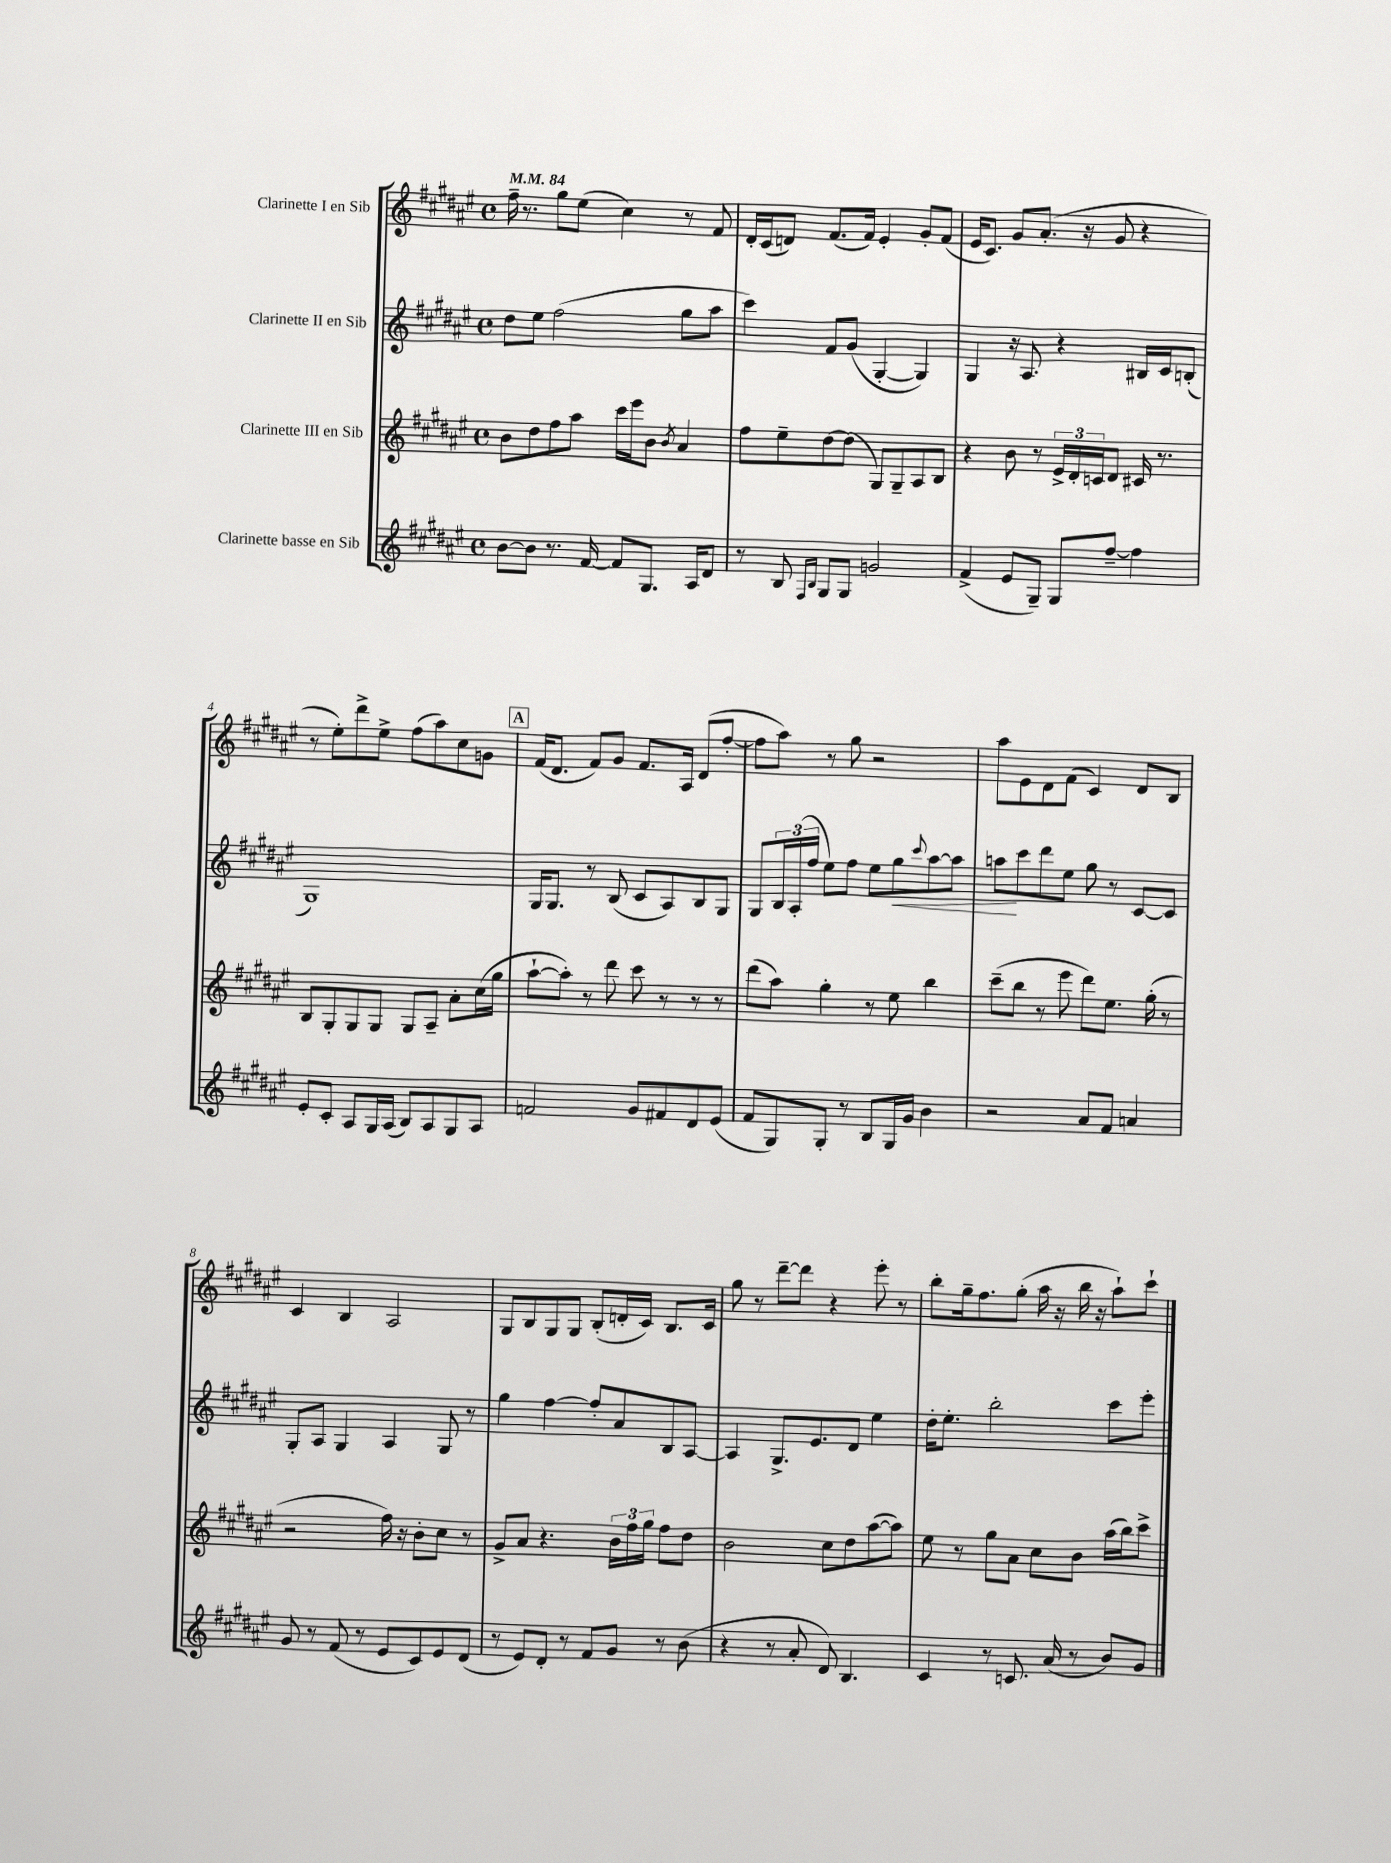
<<
\new StaffGroup <<
\new Staff = "s0" \with { instrumentName = "Clarinette I en Sib" } {
    \clef treble \key fis \major \defaultTimeSignature \time 4/4 \tempo 4 = 84
    fis''16-- r8. gis''8 eis''8( cis''4) r8 fis'8 |
    dis'16-. cis'16( d'8) fis'8.( fis'16) eis'4-. gis'8-. fis'8( |
    eis'16 cis'8.) gis'8 ais'8.-.( r16 gis'8 r4 |
    r8 eis''8-.) dis'''8-> eis''8-> fis''8( ais''8) cis''8 g'8 |
    \mark \markup { \box "A" } fis'16( dis'8. fis'8) gis'8 fis'8. ais16 dis'8( fis''8~-. |
    fis''8 ais''8) r8 gis''8 r2 |
    ais''8 eis'8 dis'8 fis'8( cis'4) dis'8 b8 |
    cis'4 b4 ais2 |
    gis8 b8 gis8 gis8 b8-.( d'16-. cis'16) b8. cis'16 |
    gis''8 r8 dis'''8~-- dis'''8 r4 eis'''8-. r8 |
    b''8-. gis''16-- fis''8. gis''8-.( ais''16 r16 b''16 r16 ais''8-!) cis'''8-! \bar "|." |
}
\new Staff = "s1" \with { instrumentName = "Clarinette II en Sib" } {
    \clef treble \key fis \major \defaultTimeSignature \time 4/4
    dis''8 eis''8 fis''2( gis''8 ais''8 |
    cis'''4) fis'8 gis'8( gis4~-. gis4) |
    gis4 r16 ais8. r4 bis16 cis'16 b8-.( |
    gis1) |
    \mark \markup { \box "A" } gis16 gis8. r8 b8( cis'8 ais8) b8 gis8 |
    gis8 \tuplet 3/2 { b16 ais16-.( fis''16 } eis''8) fis''8 eis''8 gis''8\< \appoggiatura { cis'''8 } ais''8~ ais''8 |
    a''8\! cis'''8 dis'''8 eis''8 gis''8 r8 cis'8~ cis'8 |
    gis8-. ais8 gis4 ais4 gis8 r8 |
    gis''4 fis''4~ fis''8-. ais'8 b8 ais8~ |
    ais4 gis8.-> eis'8. dis'8 eis''4 |
    dis''16-. eis''8.-. b''2-. cis'''8 eis'''8-. \bar "|." |
}
\new Staff = "s2" \with { instrumentName = "Clarinette III en Sib" } {
    \clef treble \key fis \major \defaultTimeSignature \time 4/4
    b'8 dis''8 fis''8 ais''8 cis'''16 eis'''16 b'8 \acciaccatura { b'8 } ais'4 |
    fis''8 eis''8-- dis''8~ dis''8( gis8) gis8-- ais8 b8 |
    r4 b'8 r8 \tuplet 3/2 { eis'16-> dis'16-. c'16 } dis'8 cis'16 r8. |
    b8 gis8-. gis8 gis8 gis8 ais8-- ais'8-. cis''16( gis''16 |
    \mark \markup { \box "A" } ais''8~-! ais''8-.) r8 dis'''8 cis'''8 r8 r8 r8 |
    dis'''8( ais''8) gis''4-. r8 eis''8 b''4 |
    cis'''8--( b''8 r8 eis'''8 dis'''8) eis''8. gis''16-.( r8 |
    r2 fis''16) r16 b'8-. cis''8 r8 |
    gis'8-> ais'8 r4. \tuplet 3/2 { b'16 fis''16 gis''16 } fis''8 dis''8 |
    b'2 cis''8 dis''8 ais''8~( ais''8) |
    eis''8 r8 gis''8 ais'8 cis''8 b'8 ais''16( b''16) cis'''8-> \bar "|." |
}
\new Staff = "s3" \with { instrumentName = "Clarinette basse en Sib" } {
    \clef treble \key fis \major \defaultTimeSignature \time 4/4
    b'8~ b'8 r8. fis'16~ fis'8 gis8. ais16 dis'8 |
    r8 b8 \grace { fis16 b16 } gis8 gis8 g'2 |
    fis'4->( eis'8 gis8--) gis8 fis''8~-- fis''4 |
    eis'8-. cis'8-. ais8 gis16 ais16( b8) ais8 gis8 ais8 |
    \mark \markup { \box "A" } f'2 gis'8 fis'8 dis'8 eis'8( |
    fis'8 gis8) gis8-. r8 b8 gis16 gis'16 b'4 |
    r2 ais'8 fis'8 a'4 |
    gis'8 r8 fis'8( r8 eis'8 cis'8) eis'8 dis'8( |
    r8 eis'8) dis'8-. r8 fis'8 gis'8 r8 b'8( |
    r4 r8 ais'8-. dis'8) b4. |
    cis'4 r8 c'8. ais'16( r8 b'8) gis'8 \bar "|." |
}
>>
>>
